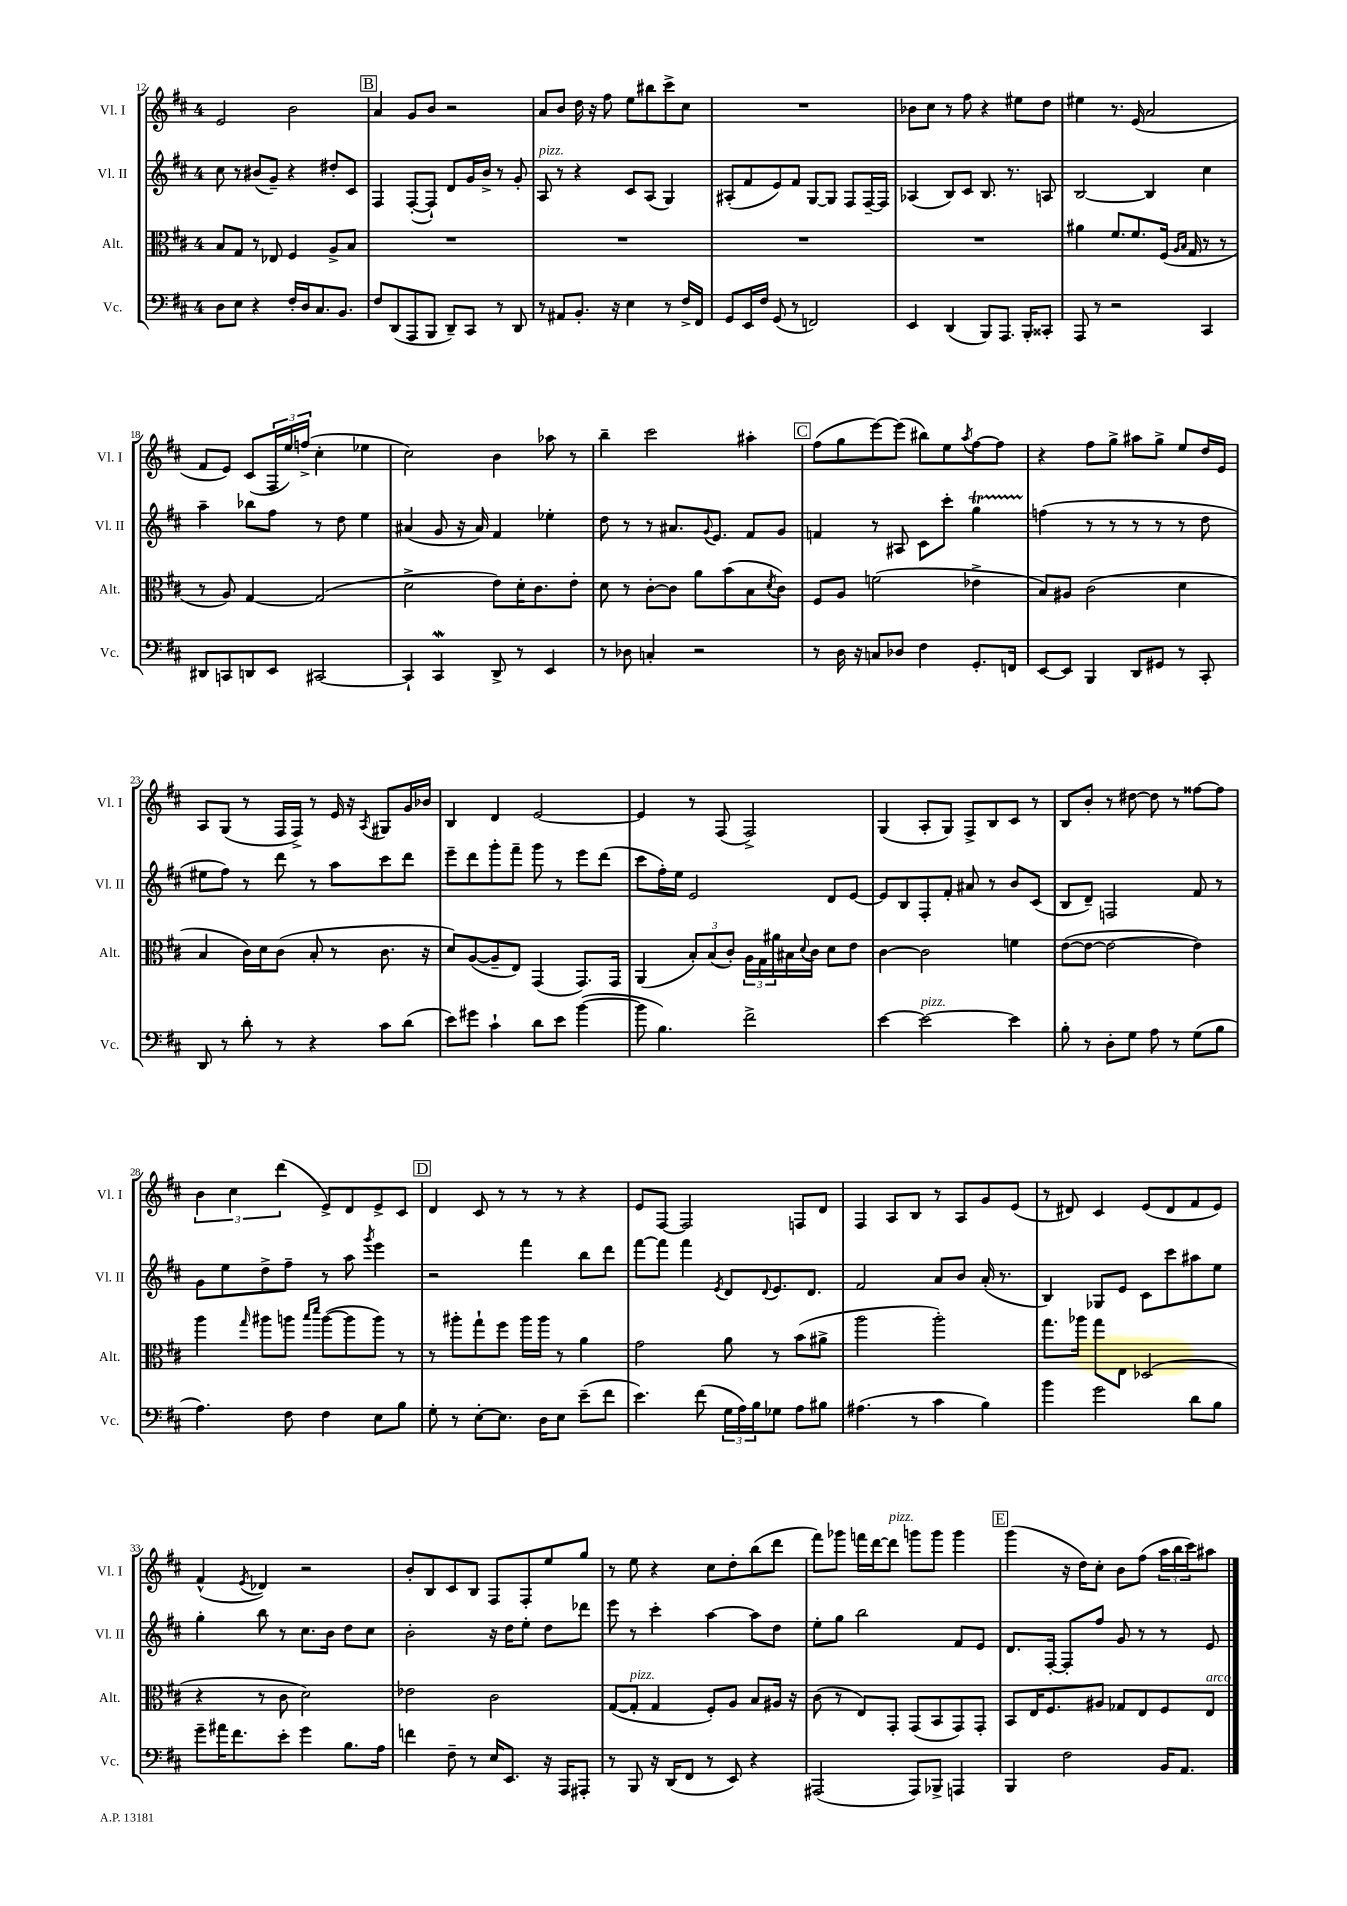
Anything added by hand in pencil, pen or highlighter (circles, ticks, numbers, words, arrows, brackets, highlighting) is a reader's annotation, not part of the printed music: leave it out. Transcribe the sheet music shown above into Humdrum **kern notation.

**kern	**kern	**kern	**kern
*staff4	*staff3	*staff2	*staff1
*clefF4	*clefC3	*clefG2	*clefG2
*k[f#c#]	*k[f#c#]	*k[f#c#]	*k[f#c#]
*M4/4	*M4/4	*M4/4	*M4/4
8D	8B	8cc#	2e
8E	8G	8r	.
4r	8r	(8b#	.
.	8E-	8g~)	.
16F#'	4F#	4r	2b
16D	.	.	.
8.C#	.	.	.
.	8A^	8dd#'	.
8.BB	.	.	.
.	8B	8c#	.
=	=	=	=
8F#	1r	4F#	4a
(8DD	.	.	.
8AAA	.	([8F#'	8g
8BBB	.	8F#`])	8b
8DD~)	.	8d	2r
8CC#	.	16g	.
.	.	16b^	.
8r	.	8r	.
8DD	.	8g'	.
=	=	=	=
8r	1r	8A	8a
8AA#	.	8r	8b
8.BB'	.	4r	16dd
.	.	.	16r
.	.	.	8ff#
16r	.	.	.
4E	.	8c#	8ee
.	.	(8A	8bb#
8r	.	4G)	8ccc#^
16F#^	.	.	8cc#
16FF#	.	.	.
=	=	=	=
8GG	1r	(8A#'	1r
16EE	.	8f#	.
16F#	.	.	.
(8GG	.	8e)	.
8r	.	8f#	.
2FF)	.	[8G	.
.	.	8G]	.
.	.	8F#	.
.	.	[16F#~	.
.	.	16F#]	.
=	=	=	=
4EE	1r	(4A-	8b-
.	.	.	8cc#
(4DD	.	8B)	8r
.	.	8c#	8ff#
8BBB)	.	8.B	4r
8.AAA	.	.	.
.	.	8.r	.
.	.	.	8ee#
16BBB'	.	.	.
8CC##'	.	8A	8dd
=	=	=	=
8AAA	4a#	[2B	4ee#
8r	.	.	.
2r	8.f#	.	8.r
.	8.f#	.	(16e
.	.	4B]	2a
.	(16F#	.	.
.	16qqA	.	.
.	16qqB	.	.
.	16G	.	.
4CC#	8r	4cc#	.
.	8r	.	.
=	=	=	=
8DD#	8r	4aa~	8f#
8CC	8A)	.	8e)
8DD	[4G	8bb-	(8c#
8EE	.	8ff#	24F#
.	.	.	24ee)
.	.	.	(24ff^
[2CC#	(2G]	8r	4cc#'
.	.	8dd	.
.	.	4ee	4ee-
=	=	=	=
4CC#`]	2d^	(4a#	2cc#)
4CC#	.	8g	.
.	.	16r	.
.	.	16a#)	.
8DD^	8e)	4f#	4b
8r	16d'	.	.
.	8.c#	.	.
4EE	.	4ee-'	8aa-
.	8e'	.	8r
=	=	=	=
8r	8d	8dd	4bb~
8D-	8r	8r	.
4C'	[8c#'	8r	2ccc#
.	8c#]	8.a#	.
2r	8a	.	.
.	.	8qqg	.
.	.	8.e	.
.	(8b	.	.
.	8B	8f#	4aa#'
.	8qd	.	.
.	8c#)	8g	.
=	=	=	=
8r	8F#	4f	(8ff#
16D	8A	.	8gg
16r	.	.	.
8C	(2f	8r	[8eee)
8D-	.	8A#	(8eee]
4F#	.	8c#	8bb#)
.	.	8ccc#'	8ee
.	.	.	8qaa
8.GG'	4e-^	4gg	[8ff#
.	.	.	8ff#]
16FF	.	.	.
=	=	=	=
[8EE	8B)	(4ff	4r
8EE]	8A#	.	.
4BBB	(2c#	8r	8ff#
.	.	8r	8gg^
8DD	.	8r	8aa#
8GG#	.	8r	8gg^
8r	4d	8r	8ee
8CC#'	.	8dd	16dd
.	.	.	16e
=	=	=	=
8DD	4B	8ee#	8A
8r	.	8ff#)	(8G
8d'	16c#)	8r	8r
.	16d	.	.
8r	(8c#	8ddd	16F#
.	.	.	16F#^)
4r	8B'	8r	8r
.	8r	8aa	16e
.	.	.	16r
.	.	.	8qA
8c#	8.c#	8ccc#	8G#
(8d	.	8ddd	16g
.	16r	.	16b-
=	=	=	=
8e)	8d)	8eee~	4B
8g#	([8A	8ddd	.
4c#`	8A~]	8ggg'	4d
.	8E)	8fff#~	.
8d	(4GG	8ggg	[2e
8e	.	8r	.
([4b	8.GG)	8eee	.
.	.	(8ddd	.
.	16GG	.	.
=	=	=	=
8b]	(4AA	8ccc#	4e]
4.B)	.	16ff#')	.
.	.	16ee	.
.	12B')	2e	8r
.	(12B	.	.
.	.	.	(8F#
.	12c#')	.	.
2f#^	24A	.	2F#^)
.	24G	.	.
.	24a#	.	.
.	16B#	.	.
.	8qqd	.	.
.	16c#	.	.
.	8d	8d	.
.	8e	[8e	.
=	=	=	=
[4e	[4c#	8e]	(4G
.	.	8B	.
2e_	2c#]	8F#'	8A'
.	.	8f#'	8G)
.	.	8a#	8F#^
.	.	8r	8B
4e]	4f	8b	8c#
.	.	(8c#	8r
=	=	=	=
8B'	([8e	8B	8B
8r	8e_	8d~)	8b'
8D'	2e_	2F	8r
8G	.	.	[8dd#
8A	.	.	8dd#]
8r	.	.	8r
(8G	4e])	8f#	[8ff##
8B	.	8r	8ff##]
=	=	=	=
4.A)	4aa	8g	6b
.	.	8ee	.
.	.	.	6cc#
.	16qqgg	.	.
.	8aa#	8dd^	.
.	.	.	(6ddd
8F#	8aa	8ff#~	.
.	16qqbb	.	.
.	16qqddd	.	.
4F#	([8aa	8r	8e^)
.	8aa]	8aa	8d
.	.	8qggg	.
8E	8aa)	4eee	8e^
8B	8r	.	8c#
=	=	=	=
8G'	8r	2r	4d
8r	8aa#'	.	.
[8E'	8gg`	.	8c#
8.E]	8ff#	.	8r
.	16aa#	4fff#	8r
16D	16aa#	.	.
8E	8r	.	8r
(8e~	4a	8bb	4r
8f#	.	8ddd	.
=	=	=	=
4.e)	2g	[8fff#	8e
.	.	8fff#]	[8F#
.	.	4fff#	2F#]
(8f#	.	.	.
.	.	8qe	.
24G	8a	8d	.
24A)	.	.	.
24B	.	.	.
.	.	8qqd	.
8G-	8r	8.e	.
8A	(8b	.	8F
.	.	8.d	.
8B#	8a#^	.	8d
=	=	=	=
(4.A#	2aa	2f#	4F#
.	.	.	8A
8r	.	.	8B
4c#	2aa')	8a	8r
.	.	8b	8A
4B)	.	(16a'	8g
.	.	8.r	.
.	.	.	(8e
=	=	=	=
4b	8.gg	4B)	8r
.	.	.	8d#)
.	16aa-	.	.
2g	8gg	8G-	4c#
.	8E	8e	.
.	(2D-	8c#	(8e
.	.	8ccc#	8d#
8d	.	8aa#	8f#
8B	.	8ee	8e)
=	=	=	=
8g~	4r	4gg'	(4f#^^
16a#	.	.	.
8.f#	.	.	.
.	.	.	8qe
.	8r	8bb	4d-)
8e'	8c#	8r	.
4g	2d)	8.cc#	2r
.	.	16b	.
8.B	.	8dd	.
.	.	8cc#	.
16A	.	.	.
=	=	=	=
4f	2e-	2b'	8b'
.	.	.	8B
8F#~	.	.	8c#
8r	.	.	8B
16E	2c#	16r	8F#
8.EE	.	16dd	.
.	.	8ee'	8F#'
16r	.	8dd	8ee
16AAA	.	.	.
8AAA#'	.	8ddd-	8gg
=	=	=	=
8r	([8G	8eee	8r
8BBB	8G']	8r	8ee
16r	4G	4ccc#'	4r
(16DD	.	.	.
8FF#	.	.	.
8r	8F#')	[4aa	8cc#
8EE)	8A	.	8dd'
4r	8B	8aa]	(8bb
.	16A#	8dd	8ddd
.	16r	.	.
=	=	=	=
(2AAA#	(8c#	8ee'	8fff#)
.	8r	8gg	8ggg-
.	8E)	2bb	16fff
.	.	.	[16ddd
.	8GG'	.	8ddd]
8AAA#)	(8GG	.	8ggg
8BBB-^	8BB	.	8ggg
4AAA	8GG)	8f#	4ggg
.	8GG'	8e	.
=	=	=	=
4BBB	8BB	8.d	(4ggg
.	16E	.	.
.	8.F#	[16F#'	.
2F#	.	8F#']	16r
.	.	.	16dd)
.	8A#	8ff#	8cc#'
.	8G-	8g	8b
.	8E	8r	(8ff#
16BB	8F#	8r	24aa
.	.	.	24bb
8.AA	.	.	.
.	.	.	24ccc#)
.	8E	8e	8aa#
==	==	==	==
*-	*-	*-	*-
